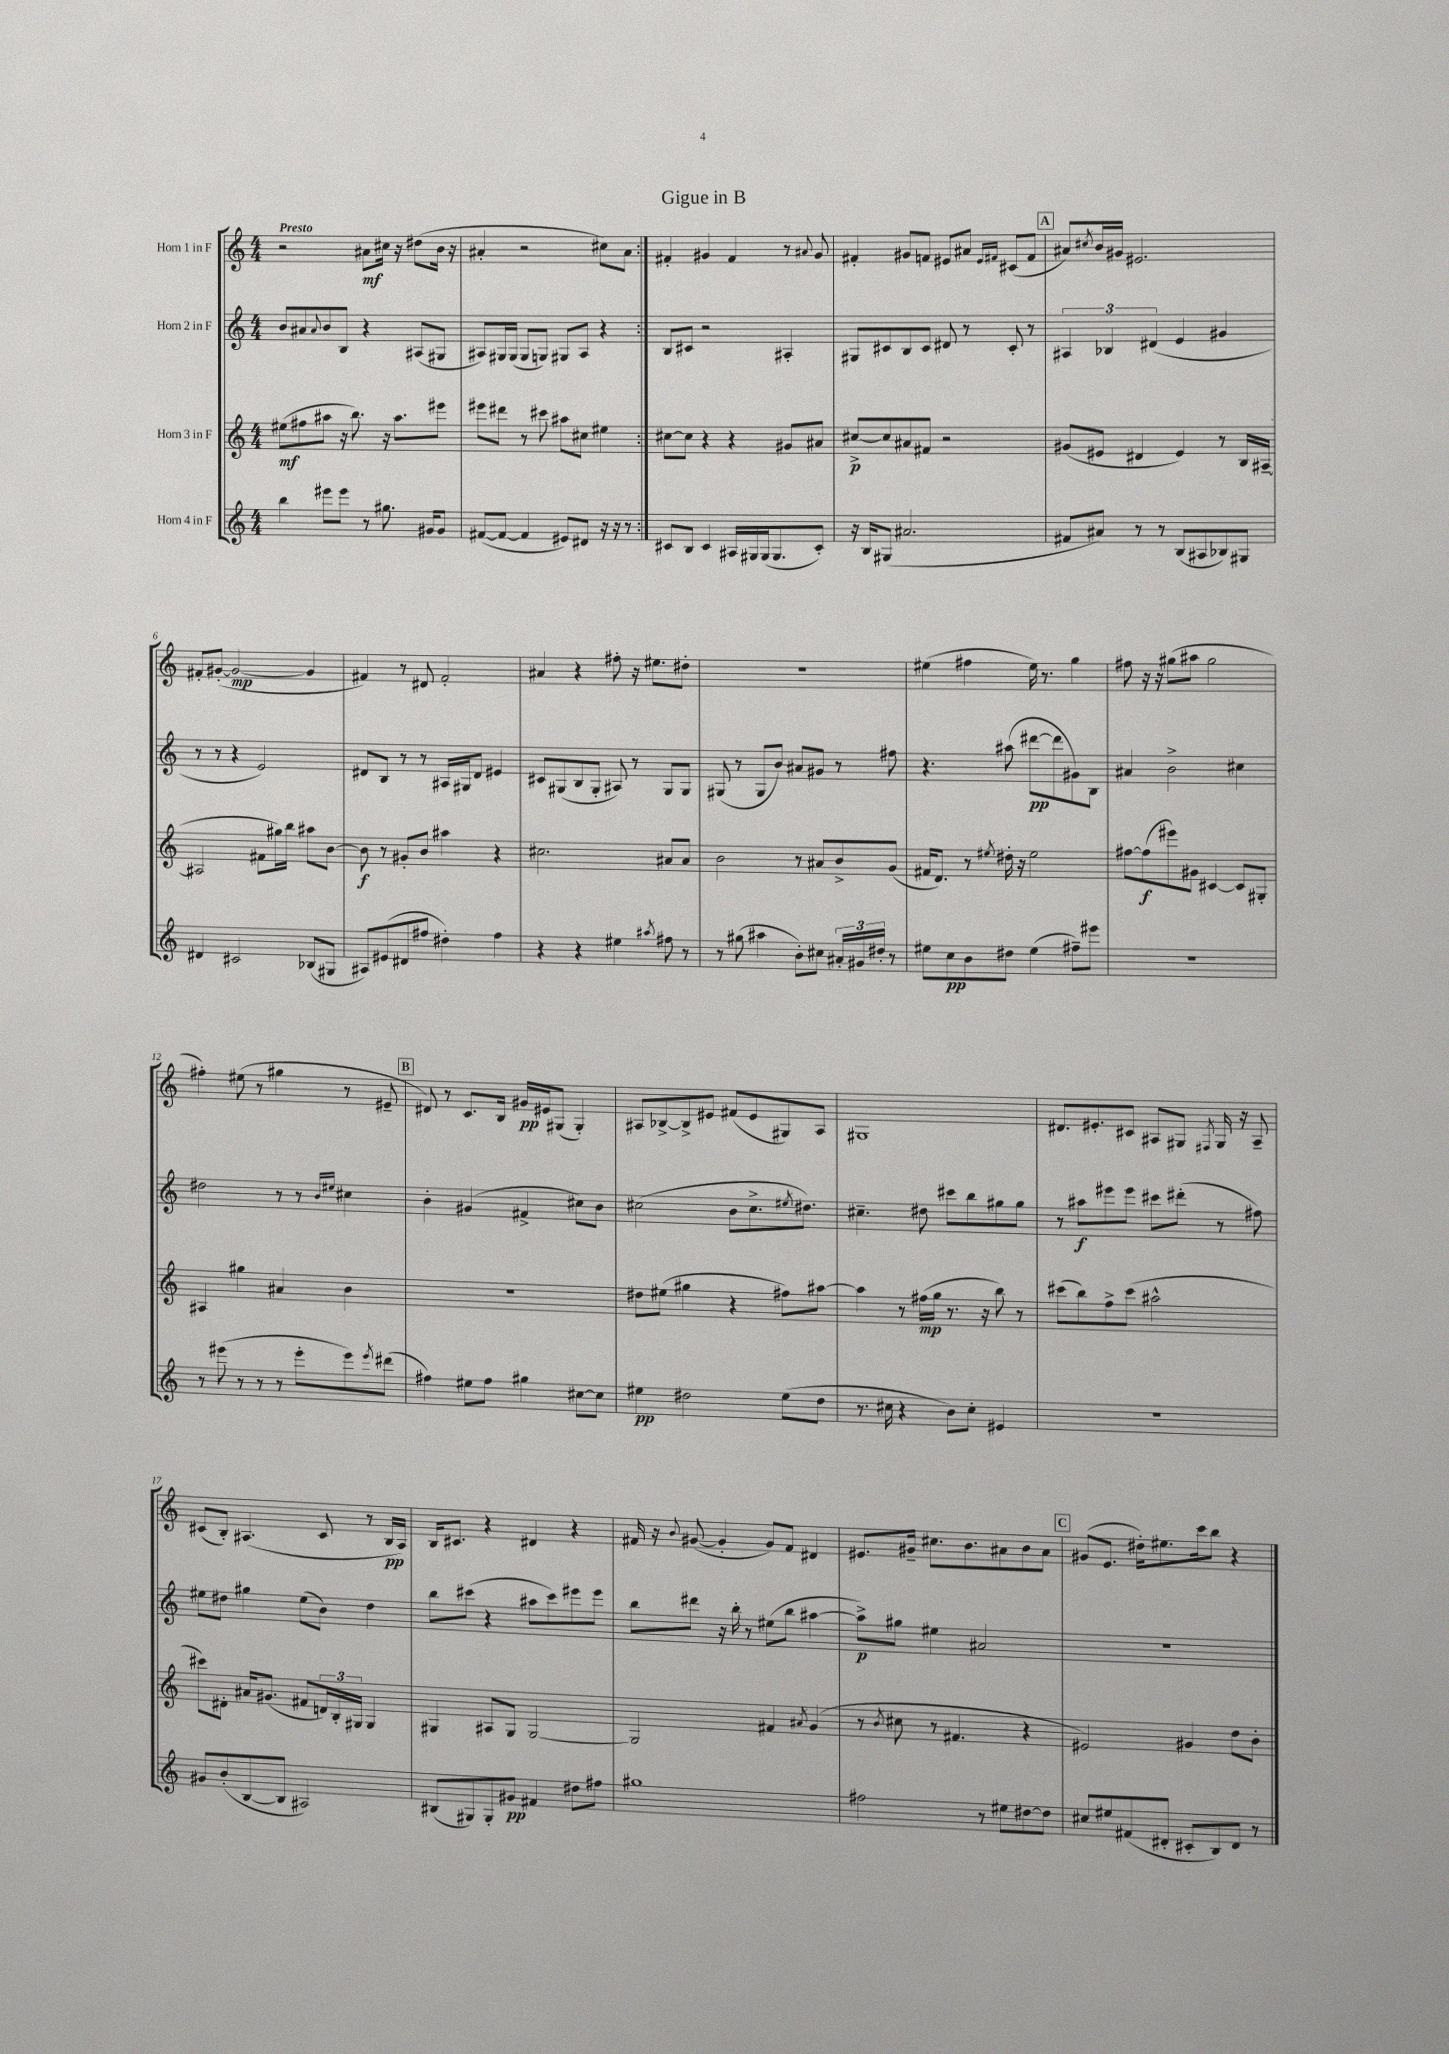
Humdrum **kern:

**kern	**kern	**kern	**kern
*staff4	*staff3	*staff2	*staff1
*clefG2	*clefG2	*clefG2	*clefG2
*k[]	*k[]	*k[]	*k[]
*M4/4	*M4/4	*M4/4	*M4/4
4bb	(8ee#	8b	2r
.	8ff#	8a#	.
.	.	8qqa#	.
8eee#	8aa#	8b	.
8eee#	16r	8B	.
.	8.bb)	.	.
8r	.	4r	8a#
8.gg#	16r	.	16cc#
.	8.aa#	.	16r
.	.	(8A#	(8dd#
16g#	.	.	.
8g#	8eee#	8G#	16b
.	.	.	16r
=	=	=	=
([8f#	8eee#	8A#)	4a#'
8f#_	8ddd#	16G#	.
.	.	(16G#	.
4f#]	8r	8G#	2r
.	8ccc#	8G)	.
8e#)	8aa#	8G#	.
8d#	8cc#	8A#	.
16r	4ee#	4r	8cc#)
16r	.	.	.
8r	.	.	8a#
=:|!	=:|!	=:|!	=:|!
8c#	[8cc#	8B	4f#'
8B	8cc#]	8c#	.
4c#	4r	2r	4g#
16A#	4r	.	4f#
16G#	.	.	.
(16G#	.	.	.
8.G#	.	.	.
.	8g#	4A#'	8r
.	.	.	8qqa#
8c#')	8a#	.	8g#
=	=	=	=
16r	[8cc#^	8G#	4f#'
16B	.	.	.
(8G#	8cc#]	8c#	.
2.a#	8a#	8B	8g#
.	8f#	8c#	8f
.	2r	8d#	8e#
.	.	8r	8a#
.	.	.	16qqe#
.	.	.	16qqf#
.	.	8c#'	(8c#
.	.	8r	8f#
=	=	=	=
8f#	(8g#	6A#	8a#)
.	.	.	8qcc#
8a#)	8e#	.	16b
.	.	6B-	.
.	.	.	16g#
8r	4d#	.	2.e#
.	.	(6d#	.
8r	.	.	.
(8B	4e#)	4e	.
8A#	.	.	.
8B-)	8r	4g#	.
8G#	16B	.	.
.	([16A#~	.	.
=	=	=	=
4d#	2A#]	8r	8f#'
.	.	8r	([8g#'
2c#	.	4r	2g#_
.	8f#	2e)	.
.	16gg#)	.	.
.	16bb	.	.
(8B-	8aa#	.	4g#]
8G#	[8b	.	.
=	=	=	=
8A#)	8b]	8d#	4f#)
(8e#	8r	8B	.
8d#	8g#'	8r	8r
8ff#	8b	8r	8d#
4dd#')	4aa#	16A#	2f#'
.	.	16G#	.
.	.	8d#	.
4ff#	4r	4e#	.
=	=	=	=
4r	2.cc#	8c#	4a#
.	.	(8G#	.
4r	.	8B	4r
.	.	8G#'	.
4ee#	.	8A#)	8ff#'
.	.	8r	16r
.	.	.	8.ee#
8qaa#	.	.	.
8ff#	8a#	8G#	.
8r	8a#	8G#	8dd#'
=	=	=	=
8r	2b	(8G#	1r
(8gg#	.	8r	.
4aa#	.	8G#	.
.	.	8b)	.
8b')	8r	8a#	.
8cc#	8a#	8g#	.
24a#'	8b^	8r	.
24g#	.	.	.
24dd#'	.	.	.
8r	(8g	8ff#	.
=	=	=	=
8ee#	16f#	4.r	(4ee#
.	8.d)	.	.
8cc	.	.	.
8b	8r	.	4ff#
.	8qee#	.	.
8dd#	16dd#'	(8aa#	.
.	16r	.	.
(4ee#	2ee#	[8ddd#	16ee#)
.	.	.	8.r
.	.	8ddd#]	.
8ff#~)	.	8g#)	4gg
8eee#	.	8B	.
=	=	=	=
1r	[8ff#	4a#	8ff#
.	(8ff#]	.	16r
.	.	.	16r
.	8eee#)	2b^	(8gg#
.	8g#	.	8aa#
.	[4c#	.	2gg#
.	8c#]	4cc#	.
.	8G#'	.	.
=	=	=	=
8r	4A#	2dd#	4ff#')
(8eee#	.	.	.
8r	4gg#	.	(8ee#
8r	.	.	8r
8r	4a#	8r	4gg#
8eee#'	.	8r	.
.	.	16qqb	.
.	.	16qqee#	.
8eee#)	4b	4cc#	8r
8qeee#	.	.	.
(8ddd#	.	.	8e#~
=	=	=	=
4ff#)	1r	4b'	8d#)
.	.	.	8r
8ee#	.	(4g#	8.c
8ff#	.	.	.
.	.	.	16B
4gg#	.	4f#^	16g#
.	.	.	16e#
.	.	.	(8G#
[8cc#	.	8cc#)	4G#')
8cc#]	.	8b	.
=	=	=	=
4ee#	8dd#	(2cc#	8A#
.	(8ee#	.	[8B-^
2dd#	4gg#	.	8B-^]
.	.	.	8e#
.	4r	8b	(8f#
.	.	8.cc#^	8e#
(8ee#	8ff#)	.	8G#)
.	.	8qee#	.
.	.	8.dd#)	.
8dd#	[8aa#	.	8A#
=	=	=	=
8.r	4aa#]	4.cc#~	1G#
16cc#	.	.	.
4r	8r	.	.
.	(16ff#	8dd#	.
.	16gg	.	.
8b)	8.r	8ccc#	.
8cc#'	.	8bb	.
.	16r	.	.
4e#	8bb)	8gg#	.
.	8r	8gg#	.
=	=	=	=
1r	(8ccc#	8r	8.d#
.	8bb)	8aa#	.
.	.	.	8.e#'
.	8ff^	8eee#	.
.	(8ccc#	8eee#	8c#
.	2aa#^^	8ccc#	8A#
.	.	(8ddd#'	8G#
.	.	.	8qF#
.	.	8r	16G#
.	.	.	16r
.	.	8ff#)	8A#~
=	=	=	=
8g#	8ccc#)	8ee#	(8c#
(8b'	8d#'	8dd#	8B')
[8B	16a#	4gg#	(4.A#
.	(8.g#	.	.
8B]	.	.	.
2A#)	8f#	(8ee#	.
.	24d)	8b)	8c#
.	24B'	.	.
.	24G#	.	.
.	4G#	4dd#	8r
.	.	.	16B
.	.	.	16A#)
=	=	=	=
(8B#	4G#	8bb	16B
.	.	.	8.c#
8G#)	.	(8ccc#	.
8G#'	8A#	4r	4r
8g#	8G#	.	.
4f#	[2G#	8aa#	4d#
.	.	8ccc#)	.
8dd#	.	8eee#	4r
8ff#	.	8eee#	.
=	=	=	=
1gg#	2G#]	8bb	16f#
.	.	.	16r
.	.	.	8qqb
.	.	8ddd#	([8g#
.	.	16r	4g#']
.	.	16bb'	.
.	.	8r	.
.	4f#	(8ee#	8g#)
.	.	8bb	8f#
.	8qa#	.	.
.	(4g	[4aa#	4d#
=	=	=	=
2ff#	8r	8aa#^])	8.e#
.	8qb	.	.
.	8cc#	8gg#	.
.	.	.	16g#~
.	8r	4ee#	8.cc#
.	4.f#	.	.
.	.	.	8.b
8r	.	2a#	.
8ee#	.	.	8a#
[8dd#	4r	.	8b
8dd#]	.	.	8a#
=	=	=	=
8cc#	2e#)	1r	(8g#
8ee#	.	.	8.e
(8f#	.	.	.
.	.	.	16dd#')
8d#'	.	.	8.ee#
8c#'	4g#	.	.
.	.	.	16ccc
8B)	.	.	8bb
8d#	8dd	.	4r
8r	8b'	.	.
==	==	==	==
*-	*-	*-	*-
